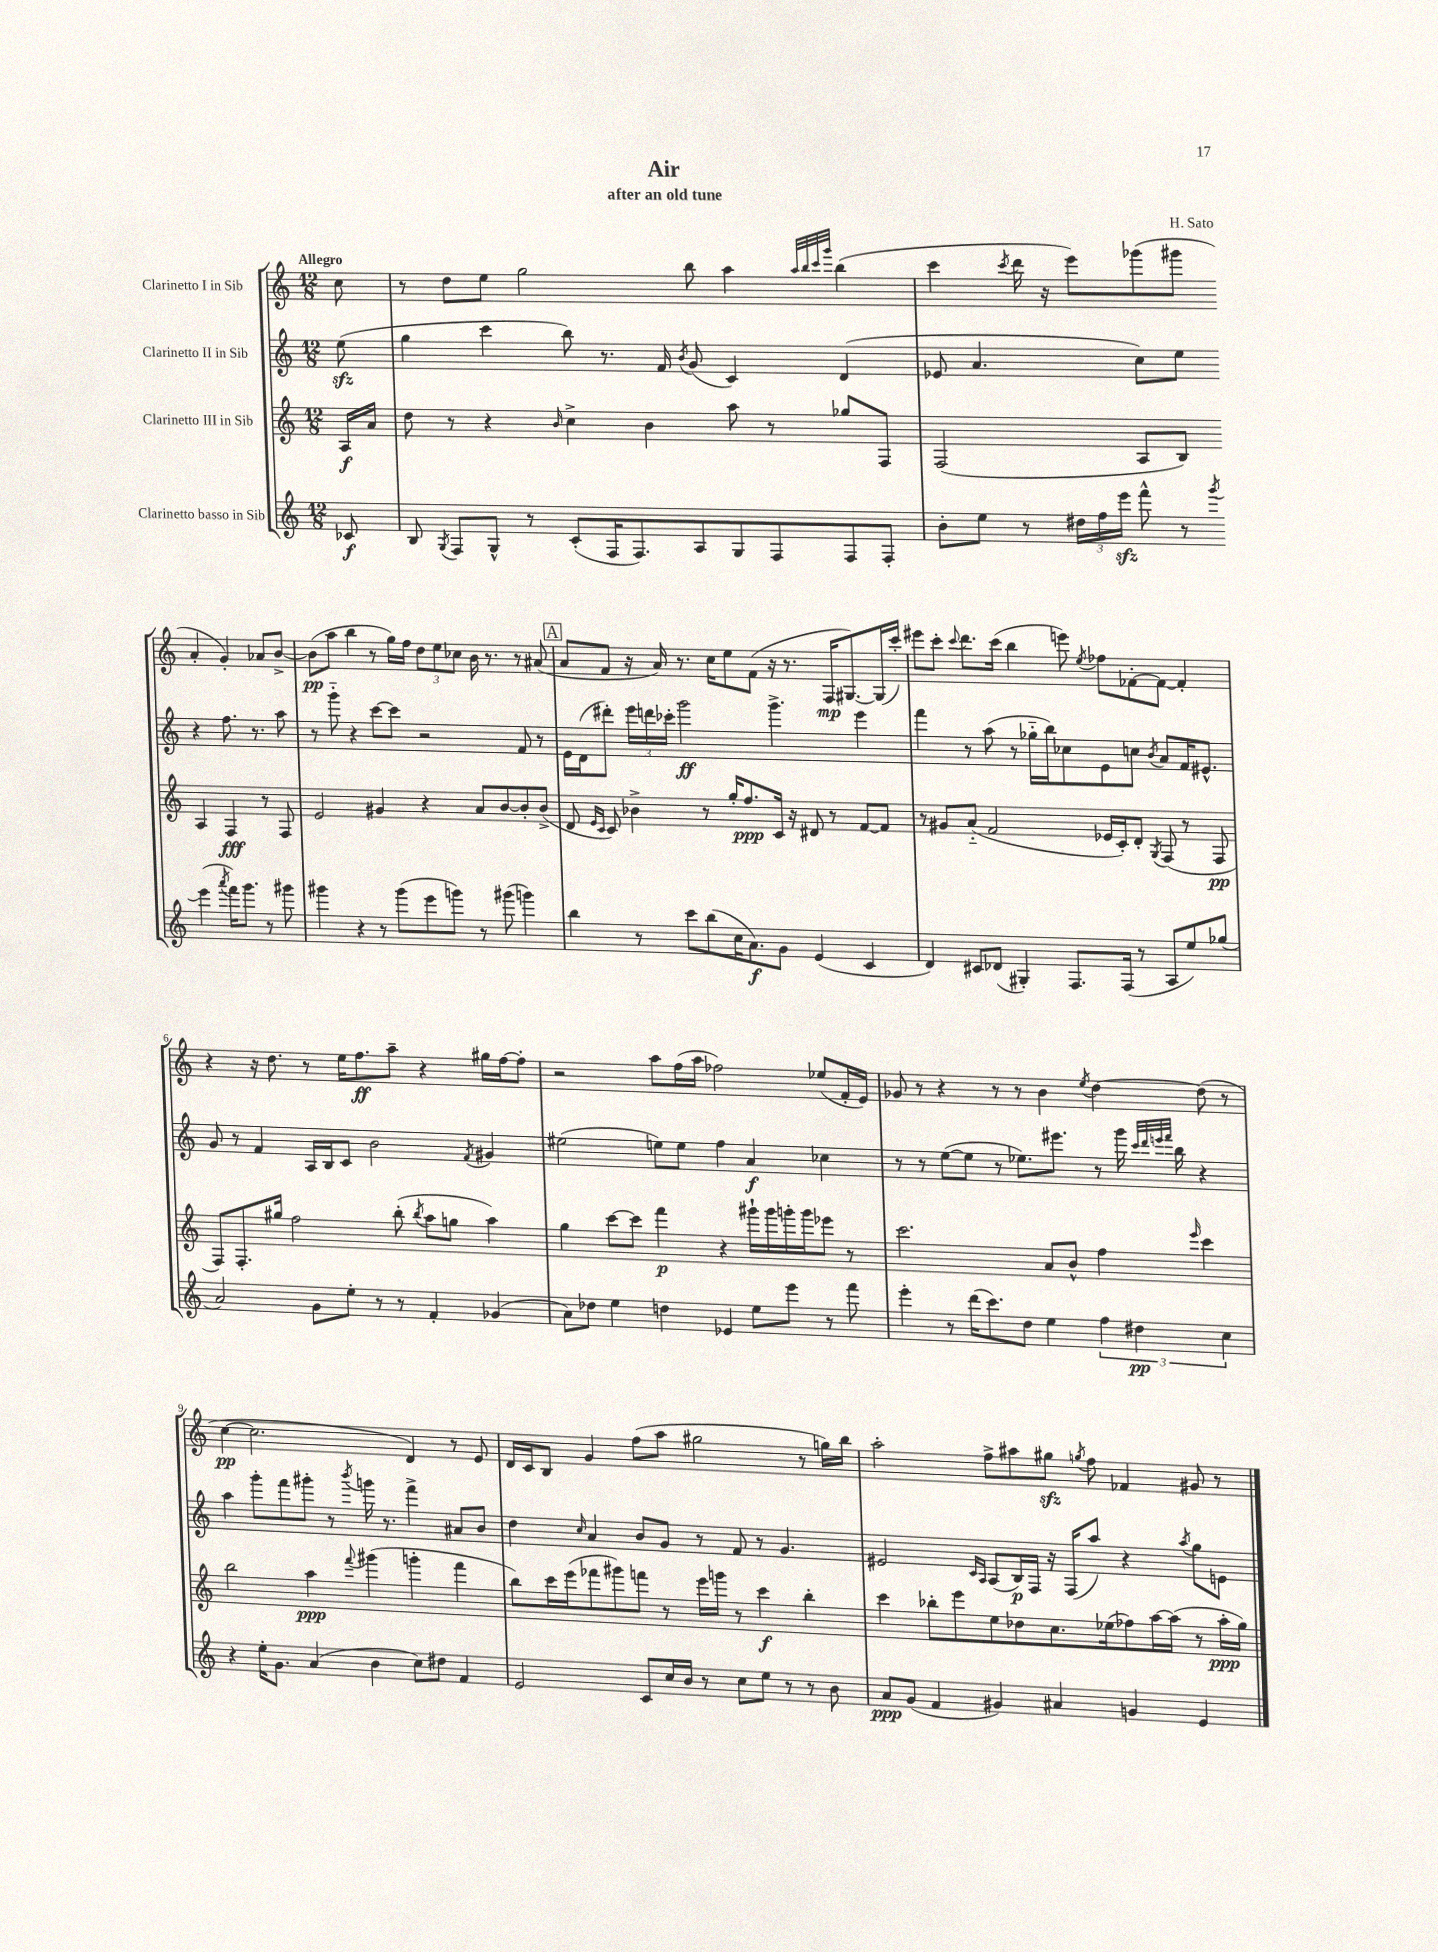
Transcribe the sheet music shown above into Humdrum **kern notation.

**kern	**dynam	**kern	**dynam	**kern	**dynam	**kern	**dynam
*part4	*part4	*part3	*part3	*part2	*part2	*part1	*part1
*staff4	*staff4	*staff3	*staff3	*staff2	*staff2	*staff1	*staff1
*I"Clarinetto basso in Sib	*	*I"Clarinetto III in Sib	*	*I"Clarinetto II in Sib	*	*I"Clarinetto I in Sib	*
*clefG2	*	*clefG2	*	*clefG2	*	*clefG2	*
*k[]	*	*k[]	*	*k[]	*	*k[]	*
*M12/8	*	*M12/8	*	*M12/8	*	*M12/8	*
=	=	=	=	=	=	=	=
!	!	!	!	!	!	!LO:TX:a:B:t=Allegro	!
8c-X/	f	16A/LL	f	(8eezz\	.	8cc\	.
.	.	16a/JJ	.	.	.	.	.
=1	=1	=1	=1	=1	=1	=1	=1
8B/	.	8dd\	.	4gg\	.	8r	.
8qG/	.	.	.	.	.	.	.
8F/L	.	8r	.	.	.	8dd\L	.
8G^^/J	.	4r	.	4ccc\	.	8ee\J	.
8r	.	.	.	.	.	2gg\	.
.	.	16qqb/	.	.	.	.	.
(8c'/L	.	4cc^\	.	8bb\)	.	.	.
16F/K	.	.	.	8.r	.	.	.
8.F/)	.	.	.	.	.	.	.
.	.	4b\	.	.	.	.	.
.	.	.	.	16f/	.	.	.
.	.	.	.	8qb/	.	.	.
8A/	.	.	.	(8g/	.	8bb\	.
8G/	.	8aa\	.	4c/)	.	4aa\	.
8F/	.	8r	.	.	.	.	.
.	.	.	.	.	.	32qqaa/LLL	.
.	.	.	.	.	.	32qqbb/	.
.	.	.	.	.	.	32qqccc/	.
.	.	.	.	.	.	32qqggg/JJJ	.
8F/	.	8gg-X/L	.	(4d/	.	(4bb\	.
8F'/J	.	8F/J	.	.	.	.	.
=2	=2	=2	=2	=2	=2	=2	=2
8b'\L	.	(2F/	.	8e-X/	.	4ccc\	.
8ee\J	.	.	.	4.a/	.	.	.
.	.	.	.	.	.	8qccc/	.
8r	.	.	.	.	.	16ddd\	.
.	.	.	.	.	.	16r	.
24dd#X\LL	.	.	.	.	.	8eee\L)	.
24ff\	.	.	.	.	.	.	.
24eeezz\JJ	.	.	.	.	.	.	.
8fff^^\	.	8A/L	.	8cc\L)	.	(8ggg-X\	.
8r	.	8B/J)	.	8ee\J	.	8ggg#X\J	.
8qggg/	.	.	.	.	.	.	.
(4eee\	.	4A/	.	4r	.	4a'/	.
8qaaa/	.	.	.	.	.	.	.
16fff\KL)	.	4F/	fff	8.ff\	.	4g'/)	.
8.ggg\J	.	.	.	.	.	.	.
.	.	.	.	8.r	.	.	.
8r	.	8r	.	.	.	8a-X/L	.
8ggg#X\	.	8F/	.	8aa\	.	[8b^/J	.
!!LO:LB:g=z
=3	=3	=3	=3	=3	=3	=3	=3
4ggg#X\	.	2e/	.	8r	.	(8b\L]	pp
.	.	.	.	8ggg\	.	8aa\J	.
4r	.	.	.	4r	.	4bb\	.
8r	.	4g#X/	.	[8ccc\L	.	8r	.
(8ggg#\L	.	.	.	8ccc\J]	.	16gg\LL)	.
.	.	.	.	.	.	16ff\JJ	.
8eee\	.	4r	.	2r	.	12dd\L	.
.	.	.	.	.	.	12ee\	.
8gggn\J)	.	.	.	.	.	.	.
.	.	.	.	.	.	12cc-X\J	.
8r	.	8a/L	.	.	.	16b\	.
.	.	.	.	.	.	8.r	.
(8ggg#X\	.	[8b/	.	.	.	.	.
4gggn\)	.	8b'/]	.	8f/	.	8r	.
.	.	(8b^/J	.	8r	.	(8a#X/	.
!!LO:REH:place=s1:t=A
=4	=4	=4	=4	=4	=4	=4	=4
4bb\	.	8d/	.	16e\LL	.	8a/L	.
.	.	.	.	(16d\J	.	.	.
.	.	16qqe/LL	.	.	.	.	.
.	.	16qqc/JJ	.	.	.	.	.
.	.	8c/)	.	8ddd#X'\J)	.	8f/J	.
8r	.	4b-X^\	.	24eee\LL	.	16r	.
.	.	.	.	24dddn\	.	.	.
.	.	.	.	.	.	16a/)	.
.	.	.	.	24ccc-X'\JJ	.	.	.
8ccc\L	.	.	.	2ggg\	ff	8.r	.
(8bb\	.	8r	.	.	.	.	.
.	.	.	.	.	.	16cc\KL	.
16cc\K	.	16gg'/KL	.	.	.	8ee\	.
8.a\)	f	8.ff/	ppp	.	.	.	.
.	.	.	.	.	.	(8f\J	.
8g\J	.	16c/Jk	.	4.ggg^\	.	16r	.
.	.	16r	.	.	.	8.r	.
(4e/	.	8d#X/	.	.	.	.	.
.	.	8r	.	.	.	16F/KL	mp
.	.	.	.	.	.	[8.G#X/)	.
4c/	.	[8f/L	.	4eee\	.	.	.
.	.	8f/J]	.	.	.	(16G#/L]	.
.	.	.	.	.	.	16ccc'/JJ)	.
=5	=5	=5	=5	=5	=5	=5	=5
4d/)	.	8r	.	4fff\	.	8eee#X\L	.
.	.	8g#X/L	.	.	.	8ccc'\J	.
.	.	.	.	.	.	8qqccc/	.
8c#X/L	.	(8a/J	.	8r	.	8.ddd\L	.
(8d-X/J	.	2f/	.	(8aa\	.	.	.
.	.	.	.	.	.	(16ccc\Jk	.
4G#X'/)	.	.	.	8r	.	4bb\	.
.	.	.	.	16gg-X\LL	.	.	.
.	.	.	.	16bb\J)	.	.	.
8.F/L	.	.	.	8cc-X\	.	8eeen\)	.
.	.	.	.	.	.	8qee/	.
.	.	16e-X/LL	.	8e\	.	8ff-X\L	.
(16F/Jk	.	16c'/J)	.	.	.	.	.
8r	.	8d'/J	.	8ccn\J	.	[8f-X'\	.
.	.	8qG/	.	8qb/	.	.	.
8A/L	.	(8F/	.	8a/L	.	8f-\J_	.
8ee/)	.	8r	.	16f/K	.	4f-'/]	.
.	.	.	.	8.e#X^^/J	.	.	.
(8gg-X/J	.	8F/	pp	.	.	.	.
!!LO:LB:g=z
=6	=6	=6	=6	=6	=6	=6	=6
2a/)	.	8F/L)	.	8g/	.	4r	.
.	.	8.F'/	.	8r	.	.	.
.	.	.	.	4f/	.	16r	.
.	.	16gg#X/Jk	.	.	.	8.dd\	.
.	.	2ff\	.	.	.	.	.
8g\L	.	.	.	16A/LL	.	8r	.
.	.	.	.	16B/J	.	.	.
8ee'\J	.	.	.	8c/J	.	16ee\KL	.
.	.	.	.	.	.	8.ff\	ff
8r	.	.	.	2b\	.	.	.
8r	.	(8bb'\	.	.	.	8aa~\J	.
.	.	8qbb/	.	.	.	.	.
4f'/	.	8aa\L	.	.	.	4r	.
.	.	8ggn\J	.	.	.	.	.
.	.	.	.	8qf/	.	.	.
(4g-X/	.	4aa\)	.	4g#X/	.	16gg#X\LL	.
.	.	.	.	.	.	[16ff\J	.
.	.	.	.	.	.	8ff'\J]	.
=7	=7	=7	=7	=7	=7	=7	=7
8a\L)	.	4gg\	.	(2ee#X\	.	2r	.
8dd-X\J	.	.	.	.	.	.	.
4ee\	.	[8ccc\L	.	.	.	.	.
.	.	8ccc\J]	.	.	.	.	.
4ddn\	.	4fff\	p	8een\L)	.	8aa\L	.
.	.	.	.	8ee\J	.	(16ff\L	.
.	.	.	.	.	.	16aa\JJ	.
4e-X/	.	4r	.	4ff\	.	2ff-X\)	.
8ee\L	.	16ggg#X`\LL	.	4a/	f	.	.
.	.	16ggg#\	.	.	.	.	.
8eee\J	.	16gggn'\	.	.	.	.	.
.	.	16ggg\J	.	.	.	.	.
8r	.	8eee-X\J	.	4cc-X\	.	(8ee-X/L	.
8fff\	.	8r	.	.	.	16f'/L	.
.	.	.	.	.	.	16e/JJ)	.
=8	=8	=8	=8	=8	=8	=8	=8
4eee'\	.	2.ccc\	.	8r	.	8g-X/	.
.	.	.	.	8r	.	8r	.
8r	.	.	.	([8ee\L	.	4r	.
(16ddd\KL	.	.	.	8ee\J]	.	.	.
8.ccc\)	.	.	.	.	.	.	.
.	.	.	.	8r	.	8r	.
8dd\J	.	.	.	8.ee-X\L)	.	8r	.
4ee\	.	8a/L	.	.	.	4b\	.
.	.	.	.	8.eee#X\J	.	.	.
.	.	8b^^/J	.	.	.	.	.
.	.	.	.	.	.	8qee/	.
6ff\	.	4ff\	.	8r	.	[4dd\	.
.	.	.	.	16ggg\	.	.	.
6dd#X\	pp	.	.	.	.	.	.
.	.	.	.	32qqccc/LLL	.	.	.
.	.	.	.	32qqddd/	.	.	.
.	.	.	.	32qqeeen/	.	.	.
.	.	.	.	32qqfff/JJJ	.	.	.
.	.	.	.	16bb\	.	.	.
.	.	16qqeee/	.	.	.	.	.
.	.	4ccc\	.	4r	.	(8dd\]	.
6cc\	.	.	.	.	.	.	.
.	.	.	.	.	.	8r	.
!!LO:LB:g=z
=9	=9	=9	=9	=9	=9	=9	=9
4r	.	2bb\	.	4aa\	.	[4cc\	pp
16ee'\KL	.	.	.	8ggg'\L	.	2.cc\]	.
8.g\J	.	.	.	.	.	.	.
.	.	.	.	8fff\	.	.	.
(4a/	.	4aa\	ppp	8ggg#X'\J	.	.	.
.	.	.	.	8r	.	.	.
.	.	8qqfff/	.	8qbbb/	.	.	.
4b\	.	(4ggg#X\	.	16gggn\	.	.	.
.	.	.	.	8.r	.	.	.
8cc\L)	.	4gggn'\	.	4fff^\	.	4d/)	.
8dd#X\J	.	.	.	.	.	.	.
4f/	.	4fff\	.	8a#X/L	.	8r	.
.	.	.	.	8b/J	.	8e/	.
=10	=10	=10	=10	=10	=10	=10	=10
2e/	.	8bb\L)	.	4dd\	.	16d/LL	.
.	.	.	.	.	.	16c/J	.
.	.	16ccc\L	.	.	.	8B/J	.
.	.	(16eee\J	.	.	.	.	.
.	.	.	.	16qqcc/	.	.	.
.	.	8fff-X\	.	4a/	.	4g/	.
.	.	8ggg#X\)	.	.	.	.	.
8c/L	.	8fffn\J	.	8b/L	.	(8ff\L	.
16cc/L	.	8r	.	8g/J	.	8aa\J	.
16b/JJ	.	.	.	.	.	.	.
8r	.	16eee\LL	.	8r	.	2gg#X\	.
.	.	16gggn\JJ	.	.	.	.	.
8cc\L	.	8r	.	8f/	.	.	.
8ee\J	.	4ccc\	f	8r	.	.	.
8r	.	.	.	4.g/	.	.	.
8r	.	4bb'\	.	.	.	8r	.
8b\	.	.	.	.	.	16ggn\LL)	.
.	.	.	.	.	.	16bb\JJ	.
=11	=11	=11	=11	=11	=11	=11	=11
8a/L	ppp	4ccc\	.	2e#X/	.	2aa'\	.
(8g/J	.	.	.	.	.	.	.
4f/	.	8bb-X'\L	.	.	.	.	.
.	.	8eee\	.	.	.	.	.
.	.	.	.	16qqc/LL	.	.	.
.	.	.	.	16qqA/JJ	.	.	.
4g#X/)	.	8ee\	.	(8A/L	.	8ff^\L	.
.	.	8dd-X\	.	16B/L)	p	8aa#X\	.
.	.	.	.	16F/JJ	.	.	.
4a#X/	.	8.cc\	.	16r	.	8gg#Xzz\J	.
.	.	.	.	(16F/KL	.	.	.
.	.	.	.	.	.	8qggn/	.
.	.	.	.	8aa/J)	.	8ff\	.
.	.	(16ee-X\k	.	.	.	.	.
4gn/	.	8ff-X\)	.	4r	.	4f-X/	.
.	.	[16aa\L	.	.	.	.	.
.	.	(16aa\JJ]	.	.	.	.	.
.	.	.	.	8qaa/	.	.	.
4e/	.	8r	.	8gg\L	.	8g#X/	.
.	.	16aa'\LL	ppp	8en\J	.	8r	.
.	.	16gg\JJ)	.	.	.	.	.
==	==	==	==	==	==	==	==
*-	*-	*-	*-	*-	*-	*-	*-
